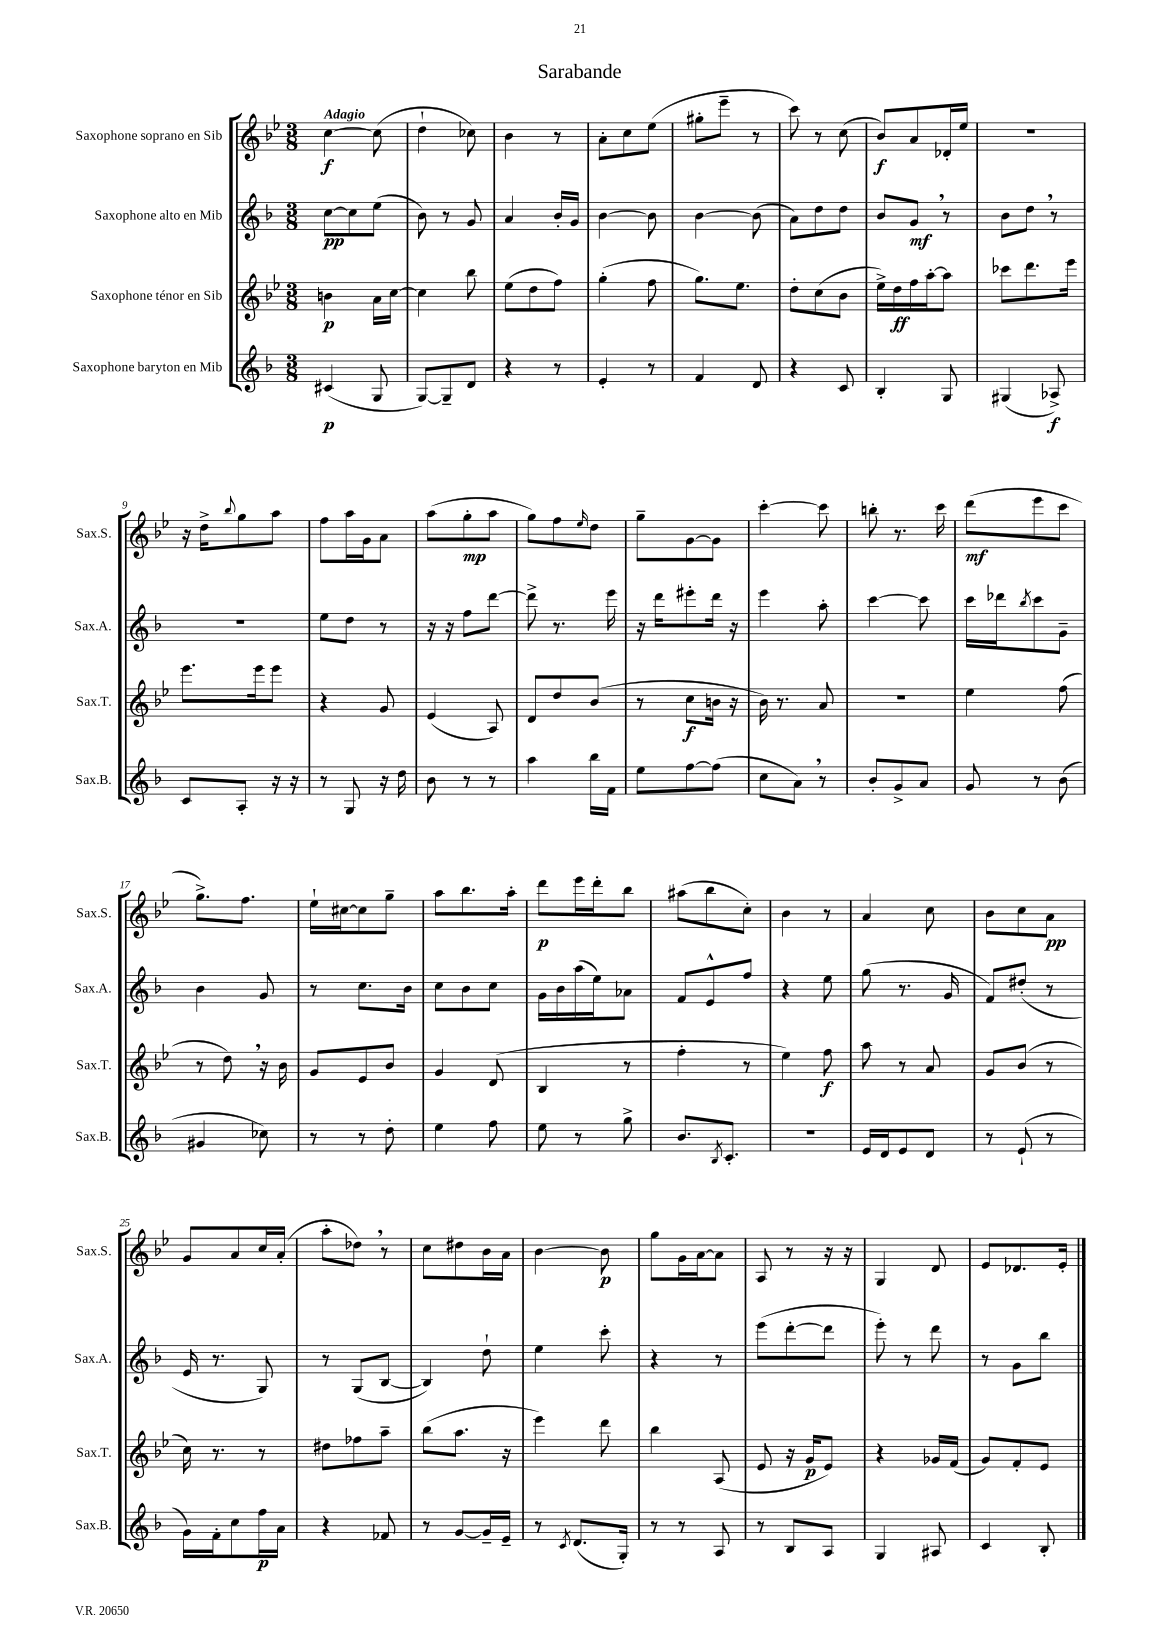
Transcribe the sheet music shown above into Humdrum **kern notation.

**kern	**kern	**kern	**kern
*staff4	*staff3	*staff2	*staff1
*clefG2	*clefG2	*clefG2	*clefG2
*k[b-]	*k[b-e-]	*k[b-]	*k[b-e-]
*M3/8	*M3/8	*M3/8	*M3/8
(4c#	4b	[8cc	[4cc
.	.	8cc]	.
8G	16a	(8ee	(8cc]
.	[16cc	.	.
=	=	=	=
[8G)	4cc]	8b-)	4dd`
8G~]	.	8r	.
8d	8bb-	8g	8cc-)
=	=	=	=
4r	(8ee-	4a	4b-
.	8dd	.	.
8r	8ff)	16b-'	8r
.	.	16g	.
=	=	=	=
4e'	(4gg'	[4b-	8a'
.	.	.	8cc
8r	8ff	8b-]	(8ee-
=	=	=	=
4f	8.gg)	[4b-	8gg#'
.	.	.	8eee-~
.	8.ee-	.	.
8d	.	(8b-]	8r
=	=	=	=
4r	8dd'	8a)	8ccc)
.	(8cc	8dd	8r
8c	8b-	8dd	(8cc
=	=	=	=
4B-'	16ee-^)	8b-	8b-)
.	16dd	.	.
.	16ff	8g	8a
.	[16aa'	.	.
8G	8aa]	8r	16d-'
.	.	.	16ee-
=	=	=	=
(4G#	8ccc-	8b-	4.r
.	8.ddd	8dd	.
8A-^)	.	8r	.
.	16eee-	.	.
=	=	=	=
8c	8.eee-	4.r	16r
.	.	.	16dd^
.	.	.	8qqbb-
8A'	.	.	8gg
.	16eee-	.	.
16r	8eee-	.	8aa
16r	.	.	.
=	=	=	=
8r	4r	8ee	8ff
8G	.	8dd	16aa
.	.	.	16g
16r	8g	8r	8a
16dd	.	.	.
=	=	=	=
8b-	(4e-	16r	(8aa
.	.	16r	.
8r	.	8ff	8gg'
8r	8A)	[8ddd	8aa
=	=	=	=
4aa	8d	8ddd^]	8gg)
.	8dd	8.r	8ff
.	.	.	16qqee-
16bb-	(8b-	.	8dd
16f	.	16eee	.
=	=	=	=
8ee	8r	16r	8gg~
.	.	16ddd	.
[8ff	8cc	8eee#'	[8g
(8ff]	16b	16ddd	8g]
.	16r	16r	.
=	=	=	=
8cc	16b-)	4eee	[4ccc'
.	8.r	.	.
8a)	.	.	.
8r	8a	8aa'	8ccc]
=	=	=	=
8b-'	4.r	[4ccc	8bb'
8g^	.	.	8.r
8a	.	8ccc]	.
.	.	.	16ccc
=	=	=	=
8g	4ee-	16ccc	(8ddd
.	.	16ddd-	.
.	.	8qbb-	.
8r	.	8ccc	8eee-
(8b-	(8ff	8g~	8ccc
=	=	=	=
4g#	8r	4b-	8.gg^)
.	8dd)	.	.
.	.	.	8.ff
8cc-)	16r	8g	.
.	16b-	.	.
=	=	=	=
8r	8g	8r	16ee-`
.	.	.	[16cc#
8r	8e-	8.cc	8cc#]
8dd'	8b-	.	8gg~
.	.	16b-	.
=	=	=	=
4ee	4g	8cc	8aa
.	.	8b-	8.bb-
8ff	(8d	8cc	.
.	.	.	16aa'
=	=	=	=
8ee	4B-	16g	8ddd
.	.	16b-	.
8r	.	(16aa	16eee-
.	.	16ee)	16ddd'
8gg^	8r	8a-	8bb-
=	=	=	=
8.b-	4ff'	8f	(8aa#
.	.	8e^^	8bb-
8qB-	.	.	.
8.c'	.	.	.
.	8r	8ff	8cc')
=	=	=	=
4.r	4ee-)	4r	4b-
.	8ff	8ee	8r
=	=	=	=
16e	8aa	(8gg	4a
16d	.	.	.
8e	8r	8.r	.
8d	8a	.	8cc
.	.	16g	.
=	=	=	=
8r	8g	8f)	8b-
(8e`	(8b-	(8dd#'	8cc
8r	8r	8r	8a
=	=	=	=
16g)	16cc)	16e	8g
16f'	8.r	8.r	.
8cc	.	.	8a
16ff	8r	8G)	16cc
16a	.	.	(16a'
=	=	=	=
4r	8dd#	8r	8aa'
.	8ff-	(8G	8dd-)
8f-	8aa~	[8B-	8r
=	=	=	=
8r	(8bb-	4B-])	8cc
[8g	8.aa	.	8dd#
16g~]	.	8dd`	16b-
16e~	16r	.	16a
=	=	=	=
8r	4eee-)	4ee	[4b-
8qc	.	.	.
(8.d	.	.	.
.	8ddd	8ccc'	8b-]
16G')	.	.	.
=	=	=	=
8r	4bb-	4r	8gg
8r	.	.	16g
.	.	.	[16a
8A	(8A	8r	8a]
=	=	=	=
8r	8e-	(8eee	8A
8B-	16r	[8ddd'	8r
.	16g	.	.
8A	8e-)	8ddd]	16r
.	.	.	16r
=	=	=	=
4G	4r	8eee')	4G
.	.	8r	.
8A#	16g-	8ddd	8d
.	(16f	.	.
=	=	=	=
4c	8g)	8r	8e-
.	8f'	8g	8.d-
8B-'	8e-	8bb-	.
.	.	.	16e-'
==	==	==	==
*-	*-	*-	*-
